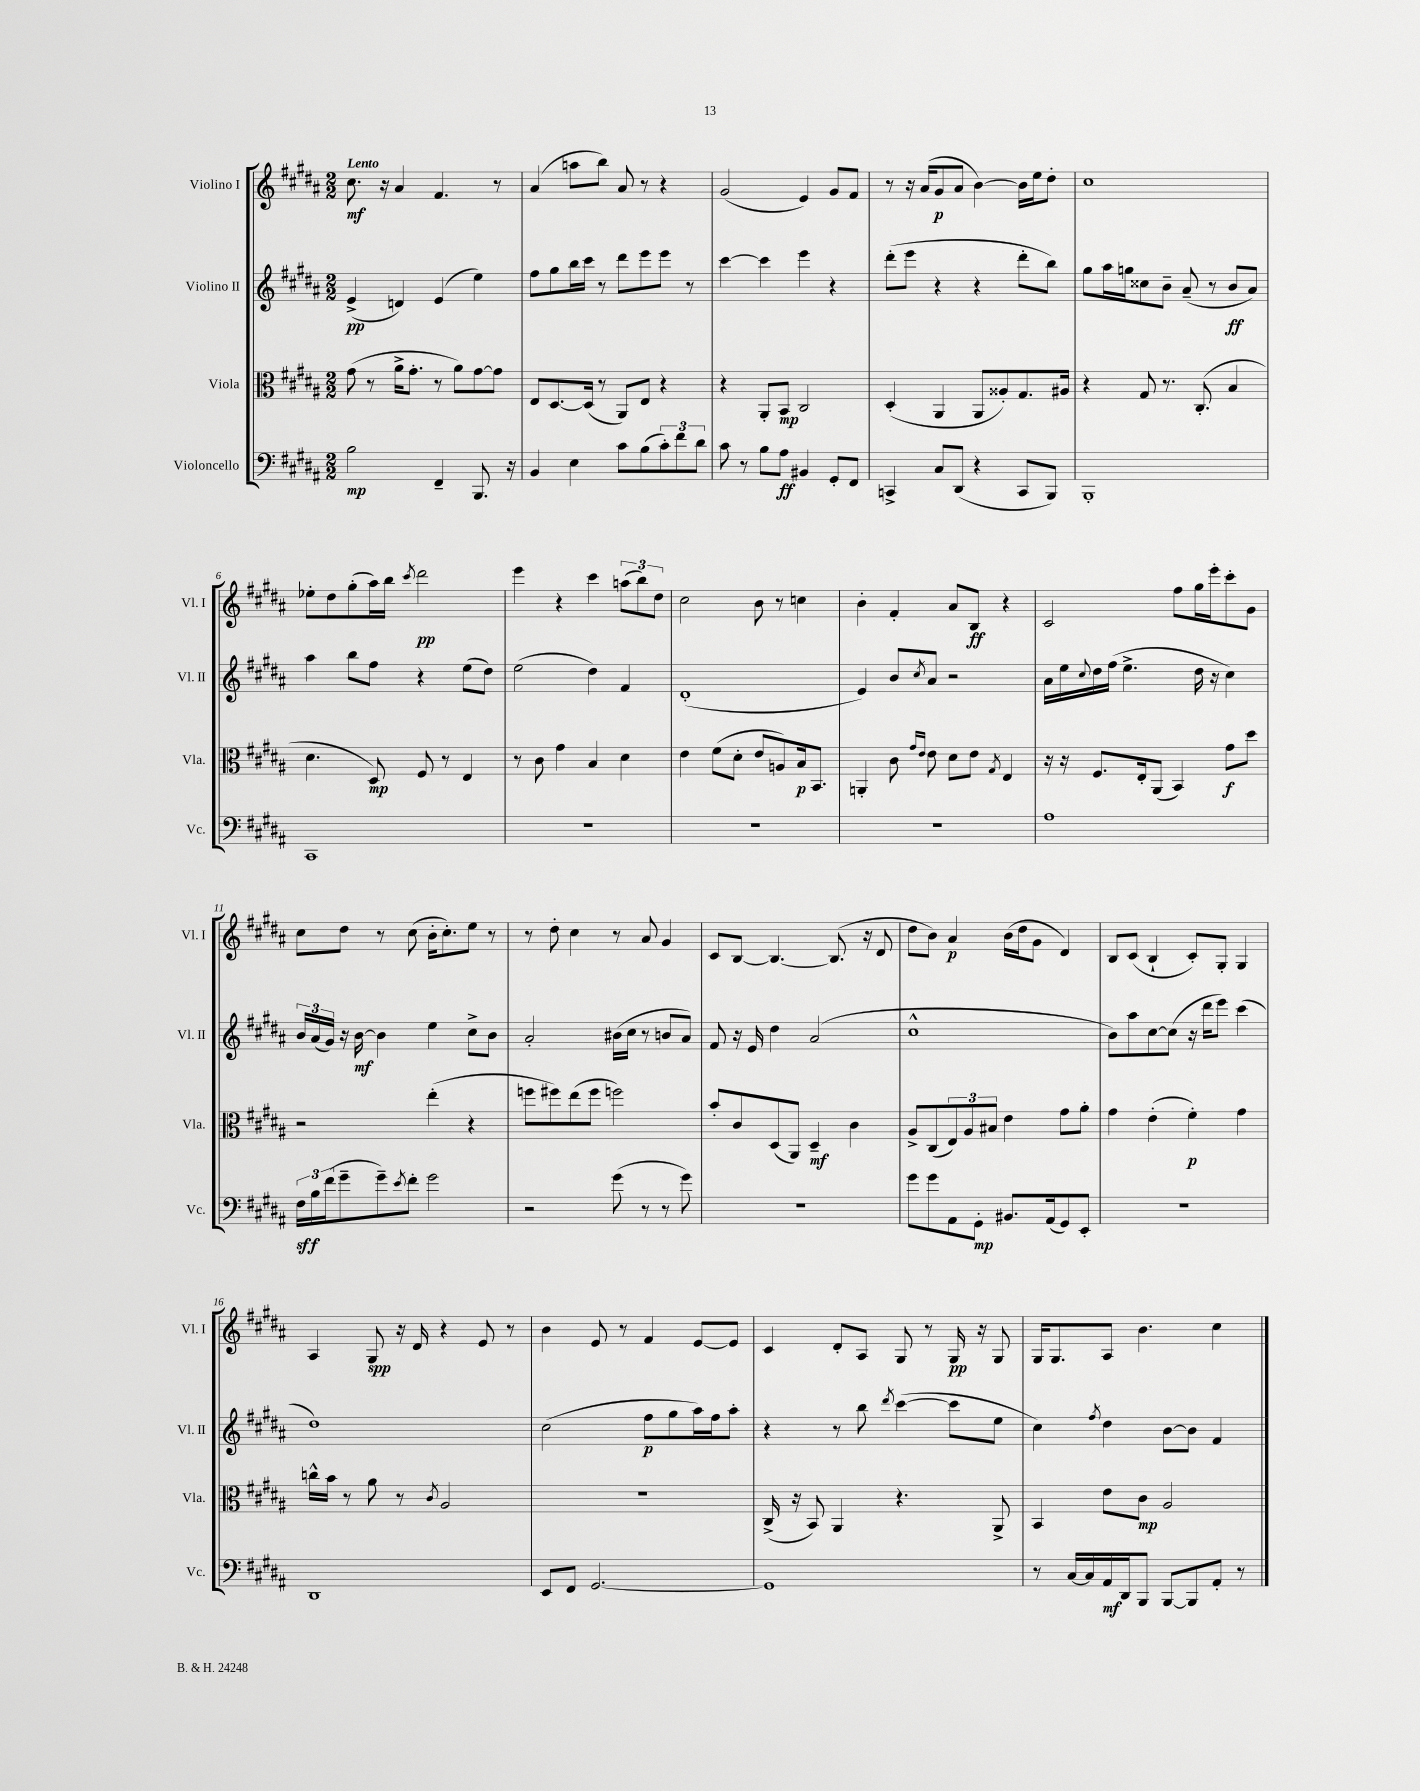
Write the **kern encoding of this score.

**kern	**kern	**kern	**kern
*staff4	*staff3	*staff2	*staff1
*clefF4	*clefC3	*clefG2	*clefG2
*k[f#c#g#d#a#]	*k[f#c#g#d#a#]	*k[f#c#g#d#a#]	*k[f#c#g#d#a#]
*M2/2	*M2/2	*M2/2	*M2/2
2B	(8g#	(4e^	8.cc#
.	8r	.	.
.	.	.	16r
.	16a#^	4d)	4a#
.	8.g#'	.	.
4FF#~	8r	(4e	4.f#
.	8a#)	.	.
8.BBB	[8g#	4ee)	.
.	8g#]	.	8r
16r	.	.	.
=	=	=	=
4BB	8E	8ff#	(4a#
.	[8.D#	8gg#	.
4E	.	16bb	8aa
.	(16D#]	16ccc#	.
.	8r	8r	8bb)
8c#	8AA#)	8ddd#	8a#
(8B	8E	8eee	8r
12c#')	4r	8eee	4r
12f#	.	.	.
.	.	8r	.
12d#	.	.	.
=	=	=	=
8c#	4r	[4ccc#	(2g#
8r	.	.	.
8B	8AA#'	4ccc#]	.
8A#	8BB	.	.
4BB#	2C#	4eee	4e)
8GG#'	.	4r	8g#
8FF#	.	.	8f#
=	=	=	=
4CC^	(4D#'	(8ddd#'	8r
.	.	8eee	16r
.	.	.	(16a#
8C#	4AA#	4r	8g#
(8DD#	.	.	8a#
4r	8AA#	4r	[4b)
.	8A##')	.	.
8CC	8.G#	8ddd#'	16b]
.	.	.	16ee
8BBB)	.	8bb)	8dd#'
.	16A#	.	.
=	=	=	=
1BBB'	4r	8gg#	1cc#
.	.	16aa#	.
.	.	16gg	.
.	8G#	8cc##	.
.	8.r	8b~	.
.	.	(8a#~	.
.	(8.C#'	.	.
.	.	8r	.
.	4B	8b	.
.	.	8a#)	.
=	=	=	=
1CC#	4.d#	4aa#	8ee-'
.	.	.	8dd#
.	.	8bb	(8gg#'
.	8D#)	8ff#	16aa#)
.	.	.	16bb
.	.	.	8qccc#
.	8F#	4r	2ddd#
.	8r	.	.
.	4E	(8ee	.
.	.	8dd#)	.
=	=	=	=
1r	8r	(2ee	4eee
.	8c#	.	.
.	4g#	.	4r
.	4B	4dd#)	4ccc#
.	4d#	4f#	(12aa
.	.	.	12bb)
.	.	.	12dd#
=	=	=	=
1r	4e	(1d#'	2cc#
.	(8f#	.	.
.	8d#'	.	.
.	8e	.	8b
.	8A)	.	8r
.	16B	.	4cc
.	8.BB	.	.
=	=	=	=
1r	4AA'	4e)	4b'
.	8c#	8b	4f#'
.	16qqg#	.	.
.	16qqe	8qcc#	.
.	8e	8a#	.
.	8d#	2r	8a#
.	8e	.	8B
.	8qG#	.	.
.	4E	.	4r
=	=	=	=
1A#	16r	16a#	2c#
.	16r	16ee	.
.	.	8qqcc#	.
.	8.F#	16dd#	.
.	.	(16ff#	.
.	.	4.ee^	.
.	16E'	.	.
.	(8AA#	.	.
.	4BB)	.	8ff#
.	.	16dd#	16gg#
.	.	16r	16eee'
.	8g#	4cc#)	8ccc#'
.	8dd#	.	8g#
=	=	=	=
24F#	2r	24b	8cc#
24B	.	(24a#	.
(24f#	.	24g#)	.
8g#~	.	16r	8dd#
.	.	[16b	.
8g#~)	.	4b]	8r
8qe	.	.	.
8f#'	.	.	(8cc#
2g#	(4ee'	4ee	16b'
.	.	.	8.cc#')
.	4r	8cc#^	8ee
.	.	8b	8r
=	=	=	=
2r	8ff	2a#'	8r
.	8ff#)	.	8dd#'
.	(8ee	.	4cc#
.	8ff#	.	.
(8g#	2ff)	(16b#	8r
.	.	16cc#	.
8r	.	8r	8a#
8r	.	8b	4g#
8g#)	.	8a#)	.
=	=	=	=
1r	8b'	8f#	8c#
.	8c#	16r	[8B
.	.	16e	.
.	(8D#	4dd#	4.B_
.	8AA#)	.	.
.	4D#~	(2a#	.
.	.	.	(8.B]
.	4c#	.	.
.	.	.	16r
.	.	.	8d#
=	=	=	=
8g#	8A#^	1cc#^^	8dd#
8g#	(8C#	.	8b)
8AA#	12E)	.	4a#
.	12A#	.	.
8GG#'	.	.	.
.	12B#	.	.
8.BB#	4e	.	(16b
.	.	.	16dd#
.	.	.	8g#
(16AA#	.	.	.
8GG#)	8g#	.	4d#)
8EE'	8a#'	.	.
=	=	=	=
1r	4g#	8b)	8B
.	.	8aa#	(8c#
.	(4e'	[8cc#	4B`
.	.	(8cc#]	.
.	4f#')	16r	8c#')
.	.	16ddd#	.
.	.	8eee)	8G#'
.	4g#	(4ccc#	4G#
=	=	=	=
1DD#	16cc^^	1dd#)	4A#
.	16b	.	.
.	8r	.	.
.	8a#	.	8G#
.	8r	.	16r
.	.	.	16d#
.	8qc#	.	.
.	2A#	.	4r
.	.	.	8e
.	.	.	8r
=	=	=	=
8EE	1r	(2cc#	4b
8FF#	.	.	.
[2.GG#	.	.	8e
.	.	.	8r
.	.	8ff#	4f#
.	.	8gg#	.
.	.	16aa#)	[8e
.	.	16ff#	.
.	.	8aa#'	8e]
=	=	=	=
1GG#]	(16C#^	4r	4c#
.	16r	.	.
.	8BB)	.	.
.	4AA#	8r	8d#'
.	.	8bb	8A#
.	.	8qddd#	.
.	4.r	([4ccc#	8G#
.	.	.	8r
.	.	8ccc#]	16G#
.	.	.	16r
.	8AA#^	8ee	8G#
=	=	=	=
8r	4BB	4cc#)	16G#
.	.	.	8.G#
[16C#	.	.	.
16C#]	.	.	.
.	.	8qff#	.
16AA#	8e	4dd#	8A#
16DD#	.	.	.
8BBB	8c#	.	4.b
[8BBB	2A#	[8b	.
8BBB]	.	8b]	.
8AA#'	.	4f#	4cc#
8r	.	.	.
==	==	==	==
*-	*-	*-	*-
